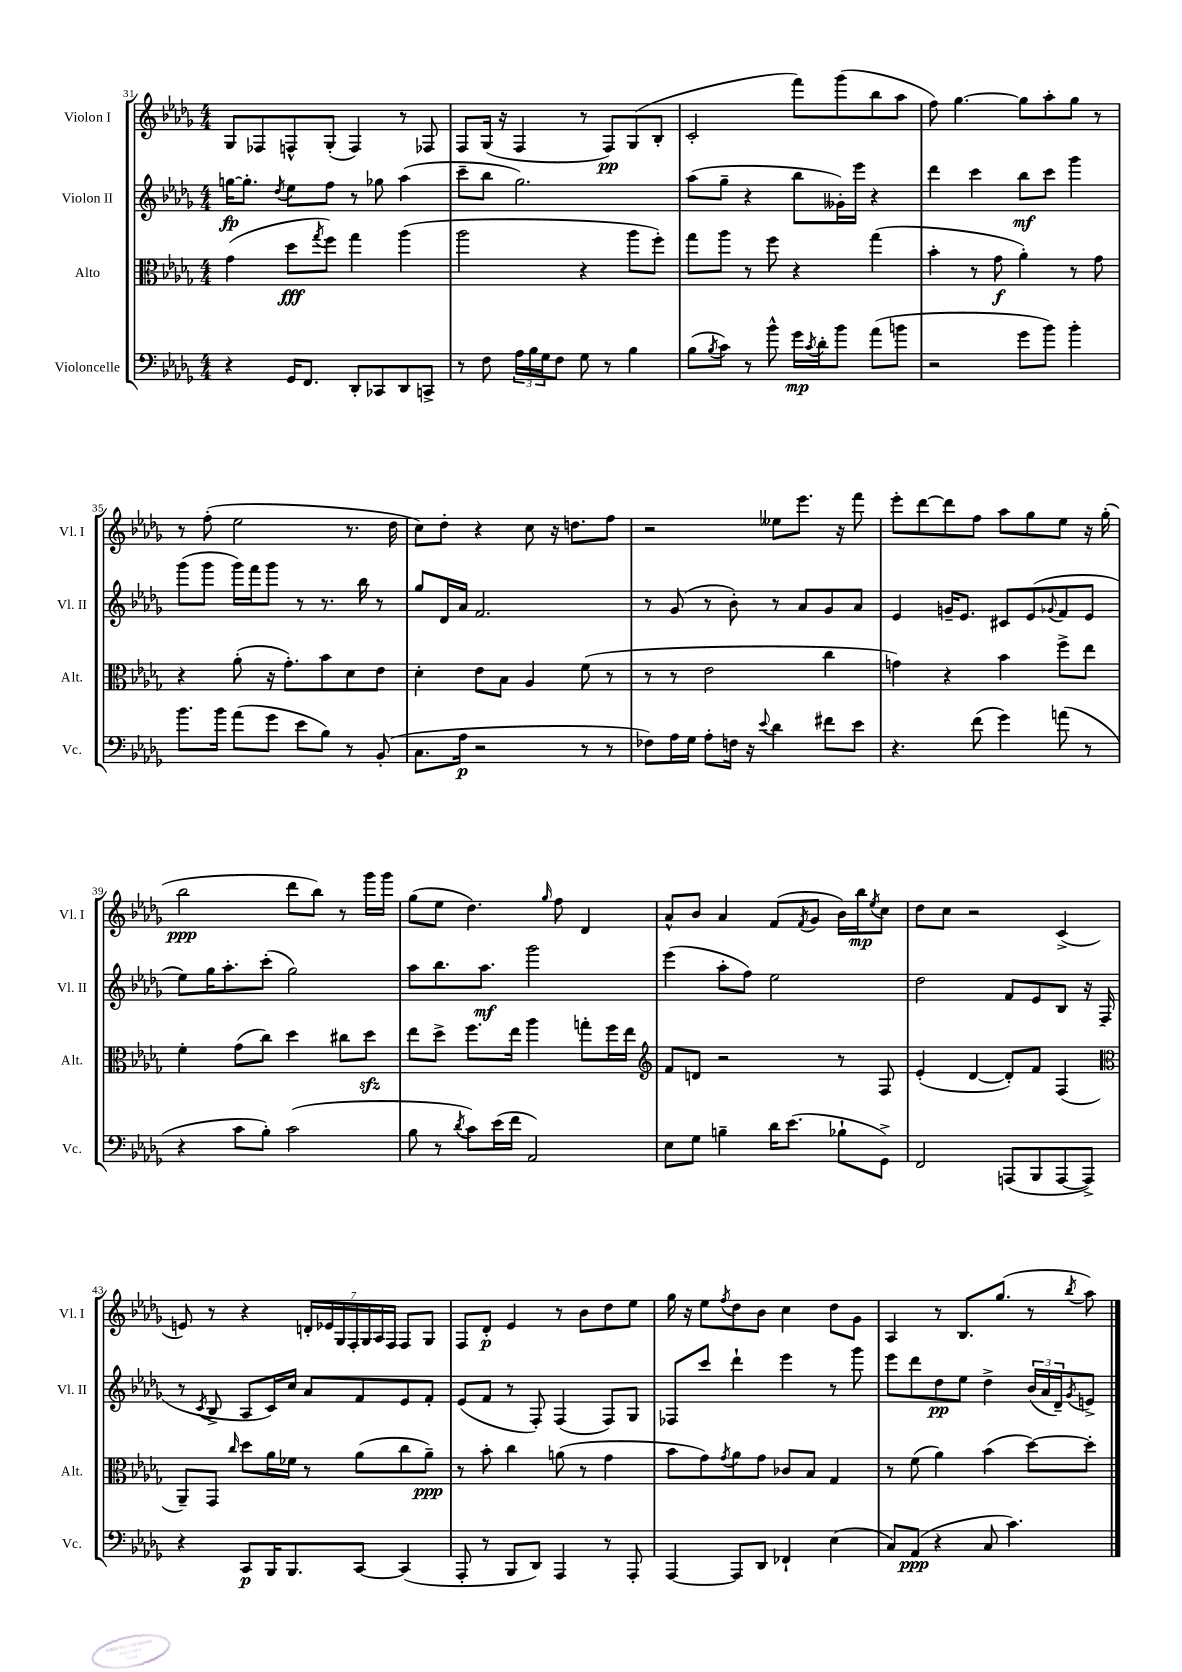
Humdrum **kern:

**kern	**kern	**kern	**kern
*staff4	*staff3	*staff2	*staff1
*clefF4	*clefC3	*clefG2	*clefG2
*k[b-e-a-d-g-]	*k[b-e-a-d-g-]	*k[b-e-a-d-g-]	*k[b-e-a-d-g-]
*M4/4	*M4/4	*M4/4	*M4/4
4r	(4g-	[16gg	8G-
.	.	8.gg']	.
.	.	.	8F-
.	.	8qdd-	.
16GG-	8dd-	8ee-	8F^^
8.FF	.	.	.
.	8qgg-	.	.
.	8ff)	8ff	(8G-'
8DD-'	4gg-	8r	4F)
8CC-	.	8gg-	.
8DD-	(4aa-	(4aa-	8r
8CC^	.	.	8F-
=	=	=	=
8r	2aa-	8ccc~	8F
8F	.	8bb-	(16G-
.	.	.	16r
24A-	.	2.gg-)	4F
24B-	.	.	.
24G-	.	.	.
8F	.	.	.
8G-	4r	.	8r
8r	.	.	8F)
4B-	8aa-	.	(8G-
.	8ff')	.	8B-'
=	=	=	=
(8B-	8gg-	(8aa-	2c'
8qB-	.	.	.
8c)	8aa-	8gg-~	.
8r	8r	4r	.
8b-^^	8ff	.	.
16g-	4r	8bb-	8fff)
8qc	.	.	.
16d-'	.	.	.
8b-	.	16g--')	(8ggg-
.	.	16eee-	.
(8a-	(4gg-	4r	8bb-
8b	.	.	8aa-
=	=	=	=
2r	4b-'	4ddd-	8ff)
.	.	.	[4.gg-
.	8r	4ccc	.
.	8g-	.	.
8g-	4a-')	8bb-	8gg-]
8b-)	.	8ccc	8aa-'
4b-'	8r	4ggg-	8gg-
.	8g-	.	8r
=	=	=	=
8.b-	4r	(8ggg-	8r
.	.	8ggg-	(8ff'
16b-	.	.	.
(8a-	(8a-'	16ggg-)	2ee-
.	.	16fff	.
8g-	16r	8ggg-	.
.	8.g-')	.	.
8e-	.	8r	.
8B-)	8b-	8.r	.
8r	8d-	.	8.r
.	.	16bb-	.
(8BB-'	8e-	8r	.
.	.	.	16dd-
=	=	=	=
8.C	4d-'	8gg-	8cc)
.	.	16d-	8dd-'
16A-	.	16a-	.
2r	8e-	2.f	4r
.	8B-	.	.
.	4A-	.	8cc
.	.	.	16r
.	.	.	8.dd
8r	(8f	.	.
8r	8r	.	8ff
=	=	=	=
8F-)	8r	8r	2r
16A-	8r	(8g-	.
16G-	.	.	.
8A-'	2e-	8r	.
16F	.	8b-')	.
16r	.	.	.
8qqe-	.	.	.
4d-	.	8r	8ee--
.	.	8a-	8.eee-
8f#	4cc	8g-	.
.	.	.	16r
8e-	.	8a-	8fff
=	=	=	=
4.r	4g)	4e-	8eee-'
.	.	.	[8ddd-
.	4r	16g~	8ddd-]
.	.	8.e-	.
(8f	.	.	8ff
4g-)	4b-	8c#	8aa-
.	.	(8e-	8gg-
.	.	8qqg-	.
(8a	8ff^	8f	8ee-
8r	8ee-	8e-	16r
.	.	.	(16gg-'
=	=	=	=
4r	4f'	8ee-)	2bb-
.	.	16gg-	.
.	.	8.aa-'	.
8c	(8g-	.	.
8B-')	8cc)	(8ccc'	.
(2c	4dd-	2gg-)	8ddd-
.	.	.	8bb-)
.	8cc#	.	8r
.	8dd-	.	16ggg-
.	.	.	16ggg-
=	=	=	=
8B-	8ee-	8aa-	(8gg-
8r	8dd-^	8.bb-	8ee-
8qd-	.	.	.
8c)	8.ff	.	4.dd-)
.	.	8.aa-	.
(16e-	.	.	.
16f	16ee-	.	.
2AA-)	4aa-	2ggg-	.
.	.	.	16qqgg-
.	.	.	8ff
.	8gg'	.	4d-
.	16ff	.	.
.	16ee-	.	.
=	=	=	=
*	*clefG2	*	*
8E-	8f	(4eee-	8a-^^
8G-	8d	.	8b-
4B~	2r	8aa-'	4a-
.	.	8ff)	.
16d-	.	2ee-	(8f
(8.e-	.	.	.
.	.	.	8qf
.	.	.	8g-
8B-`	8r	.	16b-)
.	.	.	16bb-
.	.	.	8qee-
8GG-^)	8F	.	8cc
=	=	=	=
2FF	(4e-'	2dd-	8dd-
.	.	.	8cc
.	[4d-	.	2r
(8AAA	8d-'])	8f	.
8BBB-	8f	8e-	.
[8AAA	(4F	8B-	(4c^
8AAA^])	.	16r	.
.	.	(16F	.
=	=	=	=
*	*clefC3	*	*
4r	8AA-~)	8r	8e)
.	.	8qc	.
.	8GG-	8B-^	8r
.	16qqcc	.	.
8CC	8dd-	8A-	4r
16BBB-	16a-	16c)	.
8.BBB-	16f-	16cc	.
.	8r	8a-	28d'
.	.	.	28e-
.	.	.	28G-
.	.	.	28F'
[8CC	(8a-	8f	.
.	.	.	28G-
.	.	.	28A-
.	.	.	28F
(4CC]	8cc	8e-	8F
.	8a-~)	8f'	8G-
=	=	=	=
8AAA-'	8r	(8e-	8F
8r	8b-'	8f	8d-'
8BBB-	4cc	8r	4e-
8DD-)	.	8F')	.
4AAA-	(8a	(4F	8r
.	8r	.	8b-
8r	4g-	8F)	8dd-
8AAA-'	.	8G-	8ee-
=	=	=	=
[4AAA-	8b-	8F-	16gg-
.	.	.	16r
.	8g-)	8ccc	8ee-
.	8qg-	.	8qff
8AAA-]	8a-	4ddd-`	8dd-
8DD-	8g-	.	8b-
4FF-`	8c-	4eee-	4cc
.	8B-	.	.
(4E-	4G-	8r	8dd-
.	.	8ggg-	8g-
=	=	=	=
8C)	8r	8eee-	4A-
(8AA-	(8f	8ddd-	.
4r	4a-)	8dd-	8r
.	.	8ee-	8.B-
8C	(4b-	4dd-^	.
.	.	.	(8.gg-
4.c)	.	.	.
.	[8dd-)	(24b-	8r
.	.	24a-	.
.	.	24d-~)	.
.	.	8qg-	8qbb-
.	8dd-']	8e^	8aa-)
==	==	==	==
*-	*-	*-	*-
